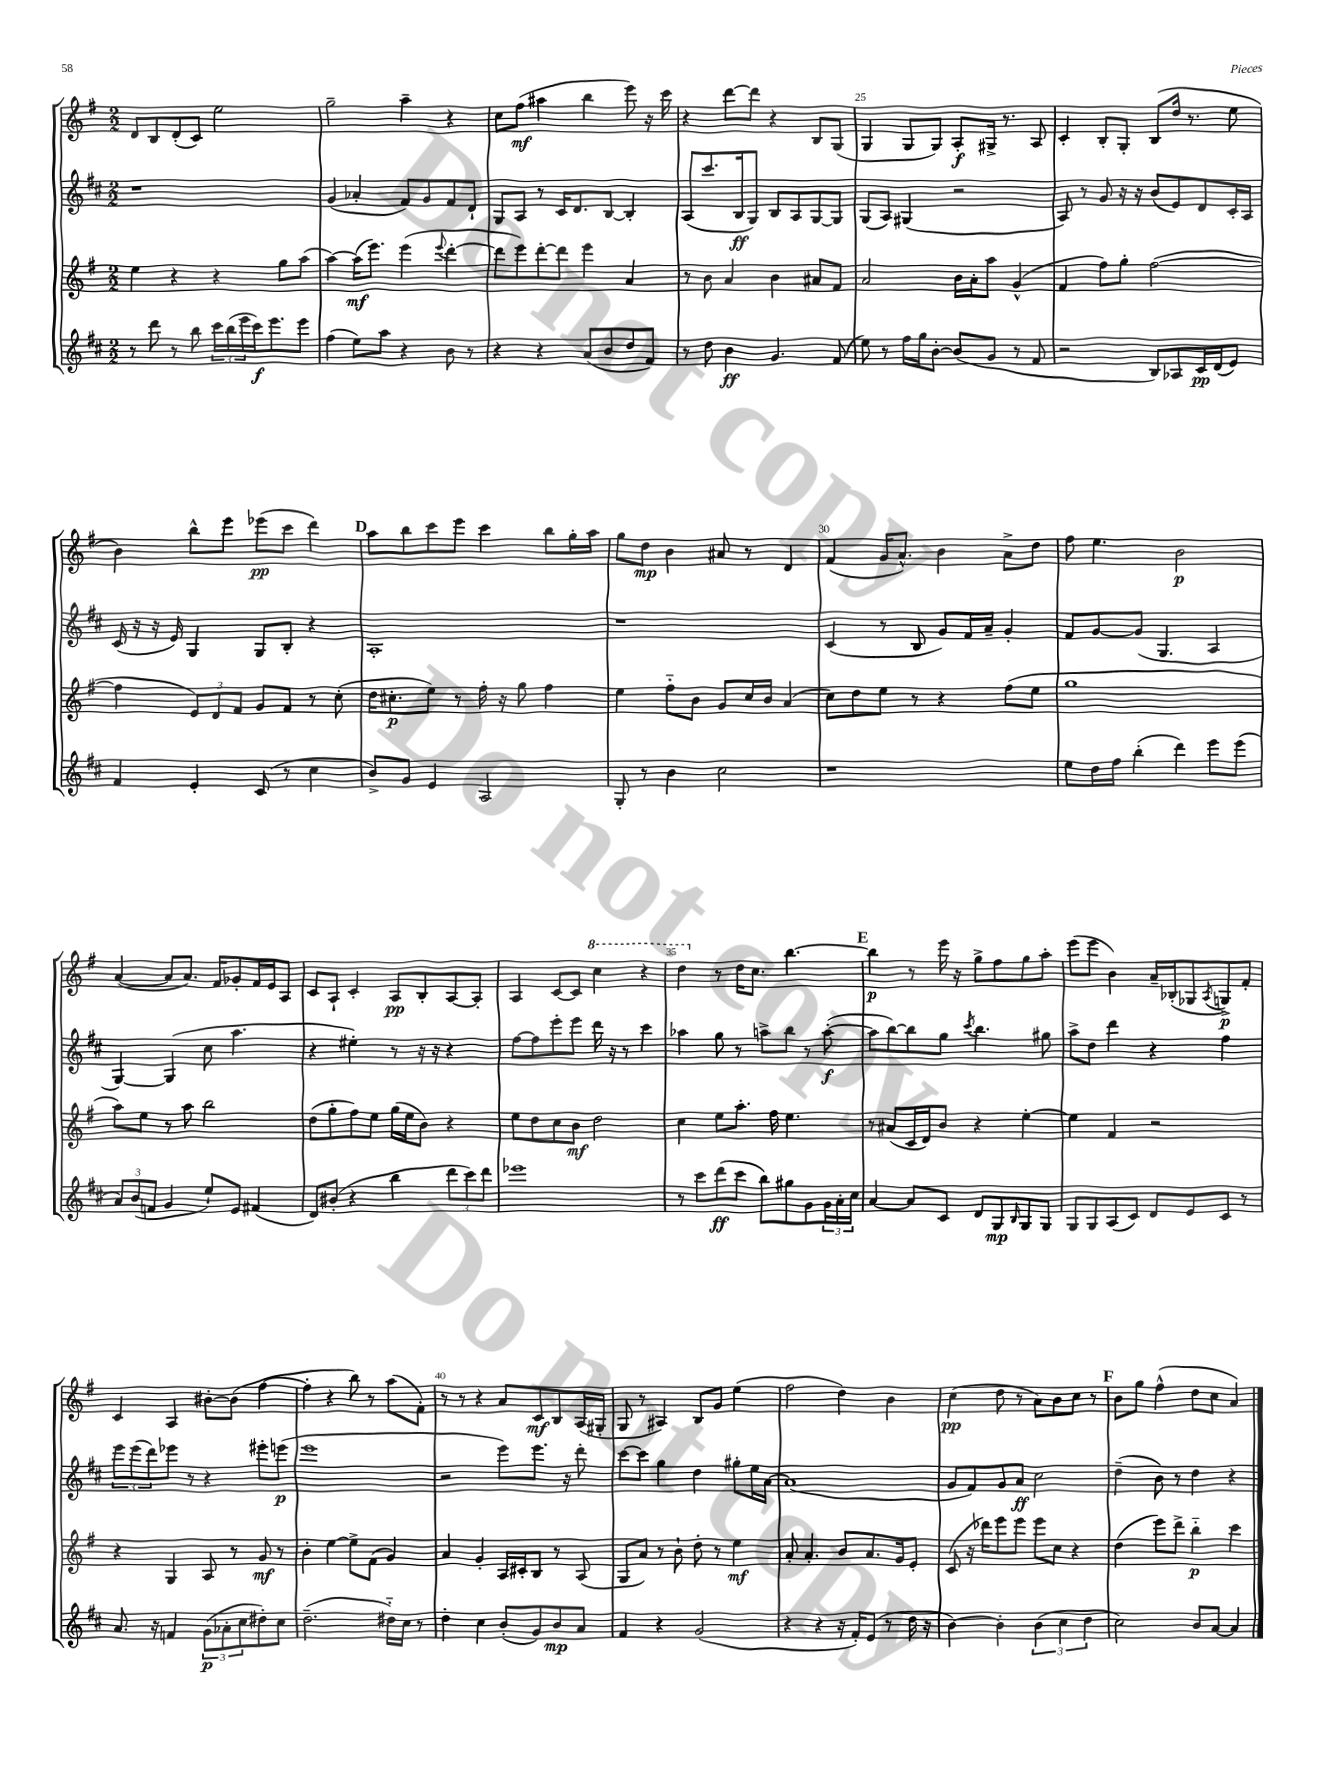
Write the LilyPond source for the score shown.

<<
\new StaffGroup <<
\new Staff = "s0" {
    \clef treble \key g \major \numericTimeSignature \time 2/2
    d'8 b8 d'8-.( c'8) e''2 |
    g''2-- a''4-- r4 |
    c''8 fis''8\mf( ais''4 b''4 e'''8) r16 c'''16 |
    r4 d'''8~ d'''8 r4 b8 g8( |
    g4 g8 g8) a8-.\f gis16-> r8. a8 |
    c'4-. b8-. g8-. b8( d''16 r8. e''8 |
    b'4) b''8-^ e'''8 ees'''8\pp( c'''8 d'''4) |
    \mark \markup { \bold "D" } a''8 b''8 c'''8 e'''8 c'''4 b''8 g''16-. a''16 |
    g''8 d''8\mp b'4 ais'8 r8 d'4 |
    fis'4( g'16 a'8.-^) b'4 a'8-> d''8 |
    fis''8 e''4. b'2\p |
    a'4~( a'8 a'8.) fis'16 ges'8-. fis'16 e'16 a8 |
    c'8 a8-! c'4-. a8\pp b8-. a8~ a8-. |
    a4 c'8~ c'8 \ottava #1 c'''4 r4 |
    d'''4 \ottava #0 r8 d''16 c''8. b''4.~ |
    \mark \markup { \bold "E" } b''4\p r8 e'''16 r16 g''8-> fis''8 g''8 a''8-. |
    e'''8( e'''8 b'4) a'16-- bes16-.( ges8 \acciaccatura { a8 } g8->\p) fis'8-. |
    c'4 a4 bis'8~-. bis'8( fis''4~ |
    fis''4-. r4 b''8) r8 a''8( fis'8-.) |
    r8 r8 r4 a'8 c'8\mf b8 a16( gis16-. |
    g8 r8 ais4) b8 g'8 e''4( |
    fis''2 d''4) b'4 |
    c''4\pp( d''8 r8 a'8) b'8 c''8 r8 |
    \mark \markup { \bold "F" } b'8 g''8 fis''4-^( d''8 c''8 a'4) \bar "|." |
}
\new Staff = "s1" {
    \clef treble \key d \major \numericTimeSignature \time 2/2
    r1 |
    g'4( aes'4-. fis'8) g'8 fis'8 d'8-! |
    g8 a8 r8 cis'16 d'8. b8~ b4-. |
    a8( cis'''8. b16\ff g8) b8 a8 g8~ g8 |
    g8( a8) gis4( r2 |
    a8) r8 g'8 r16 r16 b'8( e'8) d'8 cis'16-. a16 |
    cis'16( r16 r16 e'16) g4 g8 b8-. r4 |
    \mark \markup { \bold "D" } a1-. |
    r1 |
    cis'4( r8 b8 g'8) fis'16 a'16-- g'4-. |
    fis'8 g'8~ g'8( g4. a4 |
    g4~) g4( cis''8 a''4. |
    r4 eis''4-.) r8 r16 r16 r4 |
    fis''8~ fis''8 e'''8-. e'''8 d'''16 r16 r8 cis'''4 |
    aes''4 g''8 r8 a''8-> b''8 r8 a''8~-.\f( |
    \mark \markup { \bold "E" } a''8 b''8~) b''8 g''8 \acciaccatura { cis'''8 } b''4. gis''8 |
    a''8-> d''8 d'''4 r4 fis''4 |
    \tuplet 3/2 { e'''8 e'''8( d'''8) } ees'''8 r8 r4 eis'''8-. e'''8\p( |
    e'''1 |
    r2 e'''8) e'''8. r16 d'''8-. |
    cis'''8~ cis'''8 g''4 d''4 gis''8-. e''16 a'16~ |
    a'1( |
    g'8 fis'8) g'8 a'8\ff cis''2 |
    \mark \markup { \bold "F" } d''4--( b'8) r8 d''4 r4 \bar "|." |
}
\new Staff = "s2" {
    \clef treble \key g \major \numericTimeSignature \time 2/2
    e''4 r4 r4 g''8 a''8( |
    a''4~) a''16\mf( e'''8.) e'''4( \appoggiatura { e'''8 } d'''4~-. |
    d'''8 e'''8) d'''8~-. d'''8 e'''4 a'4 |
    r8 b'8 a'4 b'4 ais'8 fis'8 |
    a'2 b'16 a'16-. a''8 g'4-^( |
    fis'4 fis''8) g''8-. fis''2~( |
    fis''4 \tuplet 3/2 { e'8) d'8 fis'8 } g'8 fis'8 r8 c''8-.( |
    \mark \markup { \bold "D" } d''16 cis''8.-.\p e''8) r8 fis''16-. r16 g''8 fis''4 |
    e''4 fis''8-_ b'8 g'8 c''16 b'16 a'4( |
    c''8) d''8 e''8 r8 r4 fis''8( e''8 |
    g''1 |
    a''8) e''8 r8 a''8 b''2 |
    d''8( g''8-. fis''8) e''8 g''16( e''16 b'8) r4 |
    e''8 d''8 c''8 b'8\mf d''2 |
    c''4 e''8 a''8.-. fis''16 e''4. |
    \mark \markup { \bold "E" } r8 ais'8( c'16 d'16) b'8 r4 e''4~-. |
    e''4 fis'4 r2 |
    r4 g4 a8 r8 g'8\mf r8 |
    b'4-. e''4~ e''8-> fis'8( g'4) |
    a'4 g'4-. a16 cis'16-. b8 r8 a8( |
    g8 a'8) r8 b'8-! d''8-. r8 e''4\mf |
    a'8-. a'4.-. b'8 a'8. g'16 e'8-. |
    c'8( r16 des'''16) e'''8 e'''8 e'''8 c''8 r4 |
    \mark \markup { \bold "F" } d''4( e'''8) d'''8-> b''4-_\p c'''4 \bar "|." |
}
\new Staff = "s3" {
    \clef treble \key d \major \numericTimeSignature \time 2/2
    r8 d'''8 r8 b''8 \tuplet 3/2 { cis'''16 b''16( e'''16 } cis'''16\f) e'''8. e'''8 |
    fis''4( e''8) a''8 r4 b'8 r8 |
    r4 r4 a'8( b'8 d''8 fis'8) |
    r8 d''8 b'4\ff g'4. fis'8( |
    e''8) r8 fis''16 g''16 b'8~-. b'8( g'8 r8 fis'8 |
    r2 b8) aes8 cis'16\pp d'16( e'8) |
    fis'4 e'4-. cis'8( r8 cis''4 |
    \mark \markup { \bold "D" } b'8->) g'8 e'4 a2 |
    g8-. r8 b'4 cis''2 |
    r1 |
    e''8 d''16 fis''16 b''4-.( d'''4) e'''8 e'''8( |
    \tuplet 3/2 { a'8) b'8( f'8 } g'4 e''8-!) e'8 fis'4( |
    d'8) bis'8-.( r4 b''4 \tuplet 3/2 { d'''8 cis'''8) d'''8 } |
    ees'''1 |
    r8 cis'''8 d'''8\ff( cis'''8 b''8) gis''8 g'8 \tuplet 3/2 { g'16 a'16-. cis''16 } |
    \mark \markup { \bold "E" } a'4~ a'8 cis'8 d'8 g8\mp \grace { b16 } g8 g8 |
    g8 g8 a8( cis'8) d'8 e'8 cis'8 r8 |
    a'8. r16 f'4 \tuplet 3/2 { g'8\p( aes'8-. cis''8 } dis''8-.) cis''8 |
    d''2.--( dis''16-_) cis''16 r8 |
    d''4-. cis''4 b'8-.( g'8) b'8\mp a'8 |
    fis'4 r4 g'2( |
    r4 r4 r16 fis'16-.) e'8( r8 d''16 r16 |
    b'4~) b'4-. \tuplet 3/2 { b'4( cis''4 d''4 } |
    \mark \markup { \bold "F" } cis''2) b'8 a'8~ a'4 \bar "|." |
}
>>
>>
\layout { \context { \Score currentBarNumber = #21 \override BarNumber.break-visibility = ##(#f #t #t) barNumberVisibility = #(every-nth-bar-number-visible 5) } }
